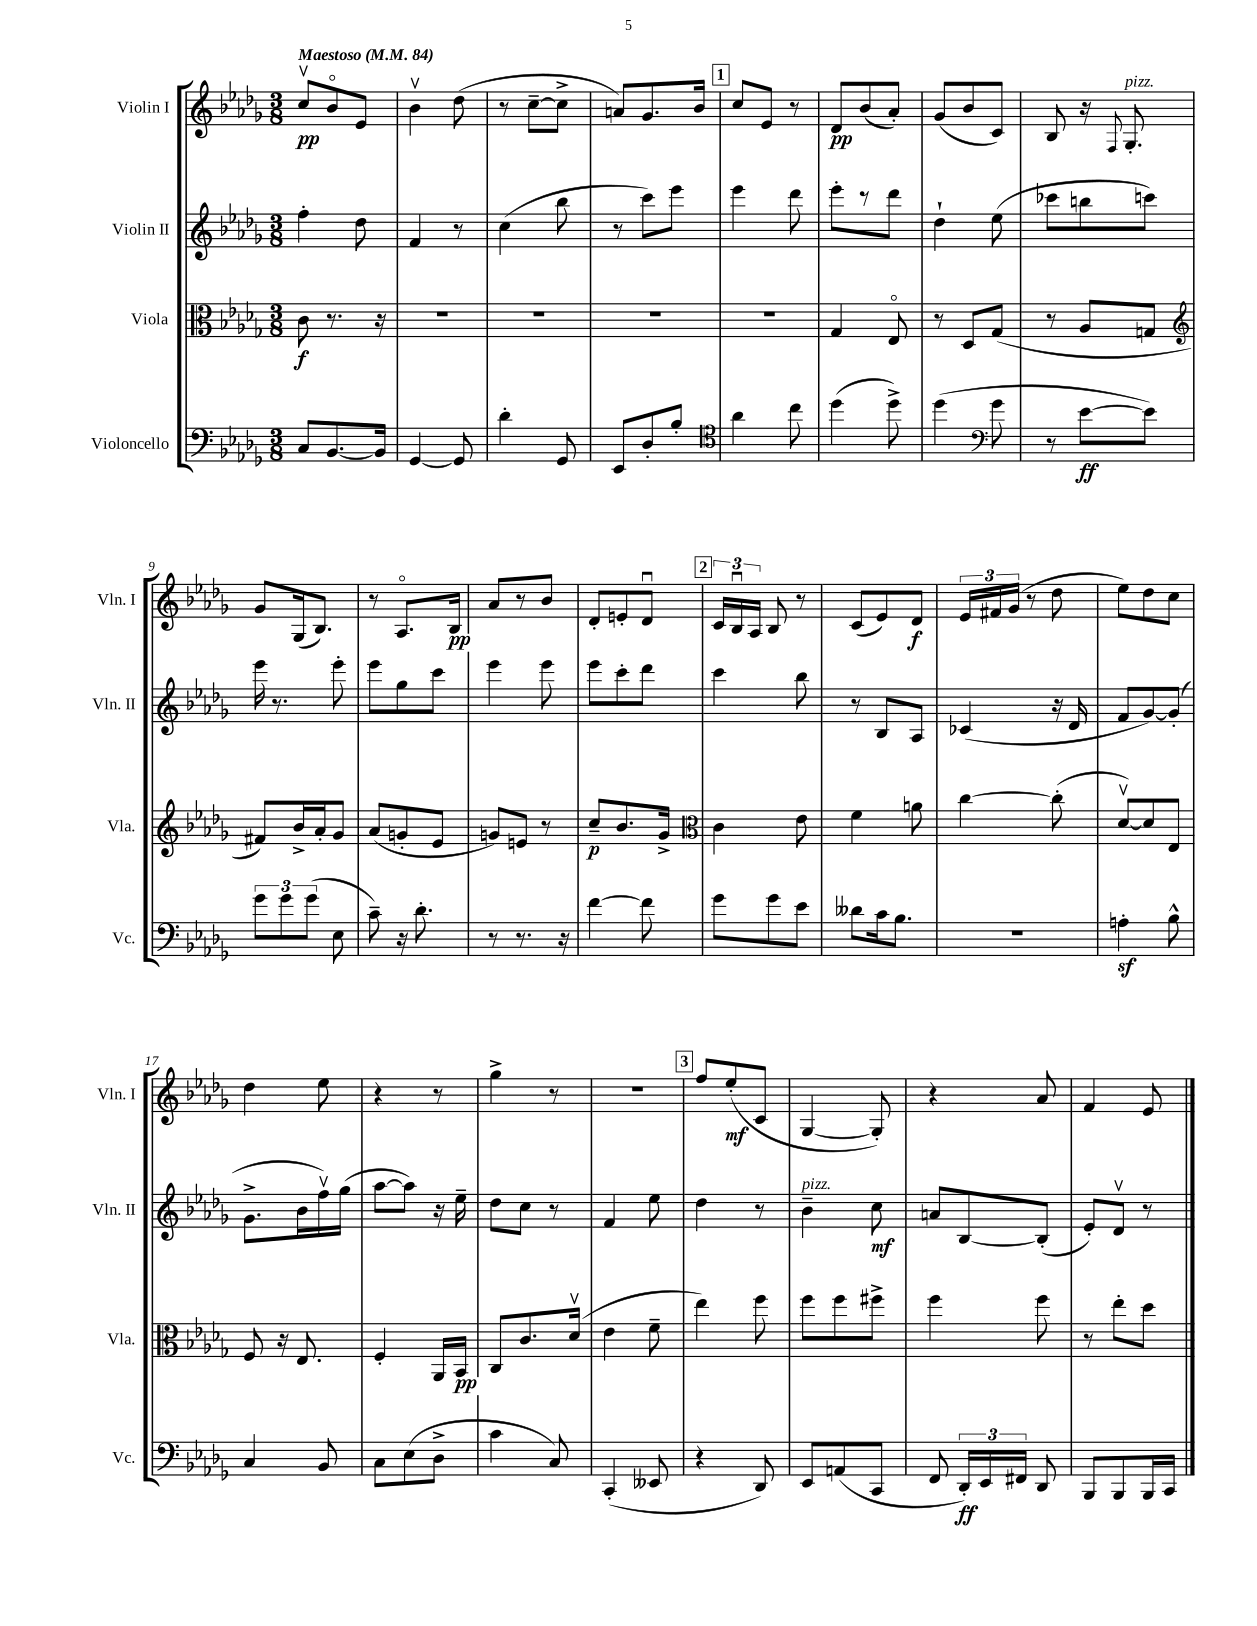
<<
\new StaffGroup <<
\new Staff = "s0" \with { instrumentName = "Violin I" shortInstrumentName = "Vln. I" } {
    \clef treble \key des \major \numericTimeSignature \time 3/8 \tempo "Maestoso" 4 = 84
    \autoBeamOff c''8[\upbow\pp bes'8\flageolet ees'8] |
    bes'4\upbow des''8( |
    r8 c''8[~-- c''8]-> |
    a'8[) ges'8. bes'16] |
    \mark \markup { \box "1" } c''8[ ees'8] r8 |
    des'8[\pp bes'8( aes'8]-.) |
    ges'8[( bes'8 c'8]) |
    bes8 r16 \appoggiatura { f8 } ges8.-.^\markup { \italic "pizz." } |
    ges'8[ ges16( bes8.]) |
    r8 aes8.[\flageolet bes16]\pp |
    aes'8[ r8 bes'8] |
    des'8[-. e'8-. des'8]\downbow |
    \mark \markup { \box "2" } \tuplet 3/2 { c'16[ bes16\downbow aes16] } bes8 r8 |
    c'8[( ees'8) des'8]\f |
    \tuplet 3/2 { ees'16[ fis'16 ges'16]( } r8 des''8 |
    ees''8[) des''8 c''8] |
    des''4 ees''8 |
    r4 r8 |
    ges''4-> r8 |
    R4. |
    \mark \markup { \box "3" } f''8[ ees''8-.\mf( c'8] |
    ges4~ ges8-.) |
    r4 aes'8 |
    f'4 ees'8 \bar "|." |
}
\new Staff = "s1" \with { instrumentName = "Violin II" shortInstrumentName = "Vln. II" } {
    \clef treble \key des \major \numericTimeSignature \time 3/8
    \autoBeamOff f''4-. des''8 |
    f'4 r8 |
    c''4( bes''8 |
    r8 c'''8[) ees'''8] |
    \mark \markup { \box "1" } ees'''4 des'''8 |
    ees'''8[-. r8 des'''8] |
    des''4-! ees''8( |
    ces'''8[ b''8 c'''8]) |
    ees'''16 r8. ees'''8-. |
    ees'''8[ ges''8 c'''8] |
    ees'''4 ees'''8 |
    ees'''8[ c'''8-. des'''8] |
    \mark \markup { \box "2" } c'''4 bes''8 |
    r8 bes8[ aes8] |
    ces'4( r16 des'16 |
    f'8[ ges'8~) ges'8]-.( |
    ges'8.[-> bes'16 f''16\upbow) ges''16]( |
    aes''8[~ aes''8]) r16 ees''16-- |
    des''8[ c''8] r8 |
    f'4 ees''8 |
    \mark \markup { \box "3" } des''4 r8 |
    bes'4--^\markup { \italic "pizz." } c''8\mf |
    a'8[ bes8~ bes8]-.( |
    ees'8[-.) des'8]\upbow r8 \bar "|." |
}
\new Staff = "s2" \with { instrumentName = "Viola" shortInstrumentName = "Vla." } {
    \clef alto \key des \major \numericTimeSignature \time 3/8
    \autoBeamOff c'8\f r8. r16 |
    R4. |
    R4. |
    R4. |
    \mark \markup { \box "1" } R4. |
    ges4 ees8\flageolet |
    r8 des8[ ges8]( |
    r8 aes8[ g8] |
    \clef treble fis'8[) bes'16-> aes'16-. ges'8] |
    aes'8[( g'8-. ees'8] |
    g'8[) e'8] r8 |
    c''8[--\p bes'8. ges'16]-> |
    \mark \markup { \box "2" } \clef alto c'4 ees'8 |
    f'4 a'8 |
    c''4~ c''8-.( |
    des'8[~\upbow) des'8 ees8] |
    f8 r16 ees8. |
    f4-. aes,16[ bes,16]\pp |
    c8[ c'8. des'16]\upbow( |
    ees'4 f'8-- |
    \mark \markup { \box "3" } ees''4) f''8 |
    f''8[ f''8 fis''8]-> |
    f''4 f''8 |
    r8 ees''8[-. des''8] \bar "|." |
}
\new Staff = "s3" \with { instrumentName = "Violoncello" shortInstrumentName = "Vc." } {
    \clef bass \key des \major \numericTimeSignature \time 3/8
    \autoBeamOff c8[ bes,8.~ bes,16] |
    ges,4~ ges,8 |
    des'4-. ges,8 |
    ees,8[ des8-. bes8]-. |
    \mark \markup { \box "1" } \clef tenor aes'4 c''8 |
    des''4( des''8->) |
    des''4( \clef bass ges'8 |
    r8 ees'8[~\ff ees'8]) |
    \tuplet 3/2 { ges'8[ ges'8 ges'8]( } ees8 |
    c'8--) r16 des'8.-. |
    r8 r8. r16 |
    f'4~ f'8 |
    \mark \markup { \box "2" } ges'8[ ges'8 ees'8] |
    deses'8[ c'16 bes8.] |
    r4. |
    a4-.\sf bes8-^ |
    c4 bes,8 |
    c8[ ees8( des8]-> |
    c'4 c8) |
    c,4-.( eeses,8 |
    \mark \markup { \box "3" } r4 des,8) |
    ees,8[ a,8( c,8] |
    f,8 \tuplet 3/2 { des,16[-.\ff) ees,16 fis,16] } des,8 |
    bes,,8[ bes,,8 bes,,16 c,16] \bar "|." |
}
>>
>>
